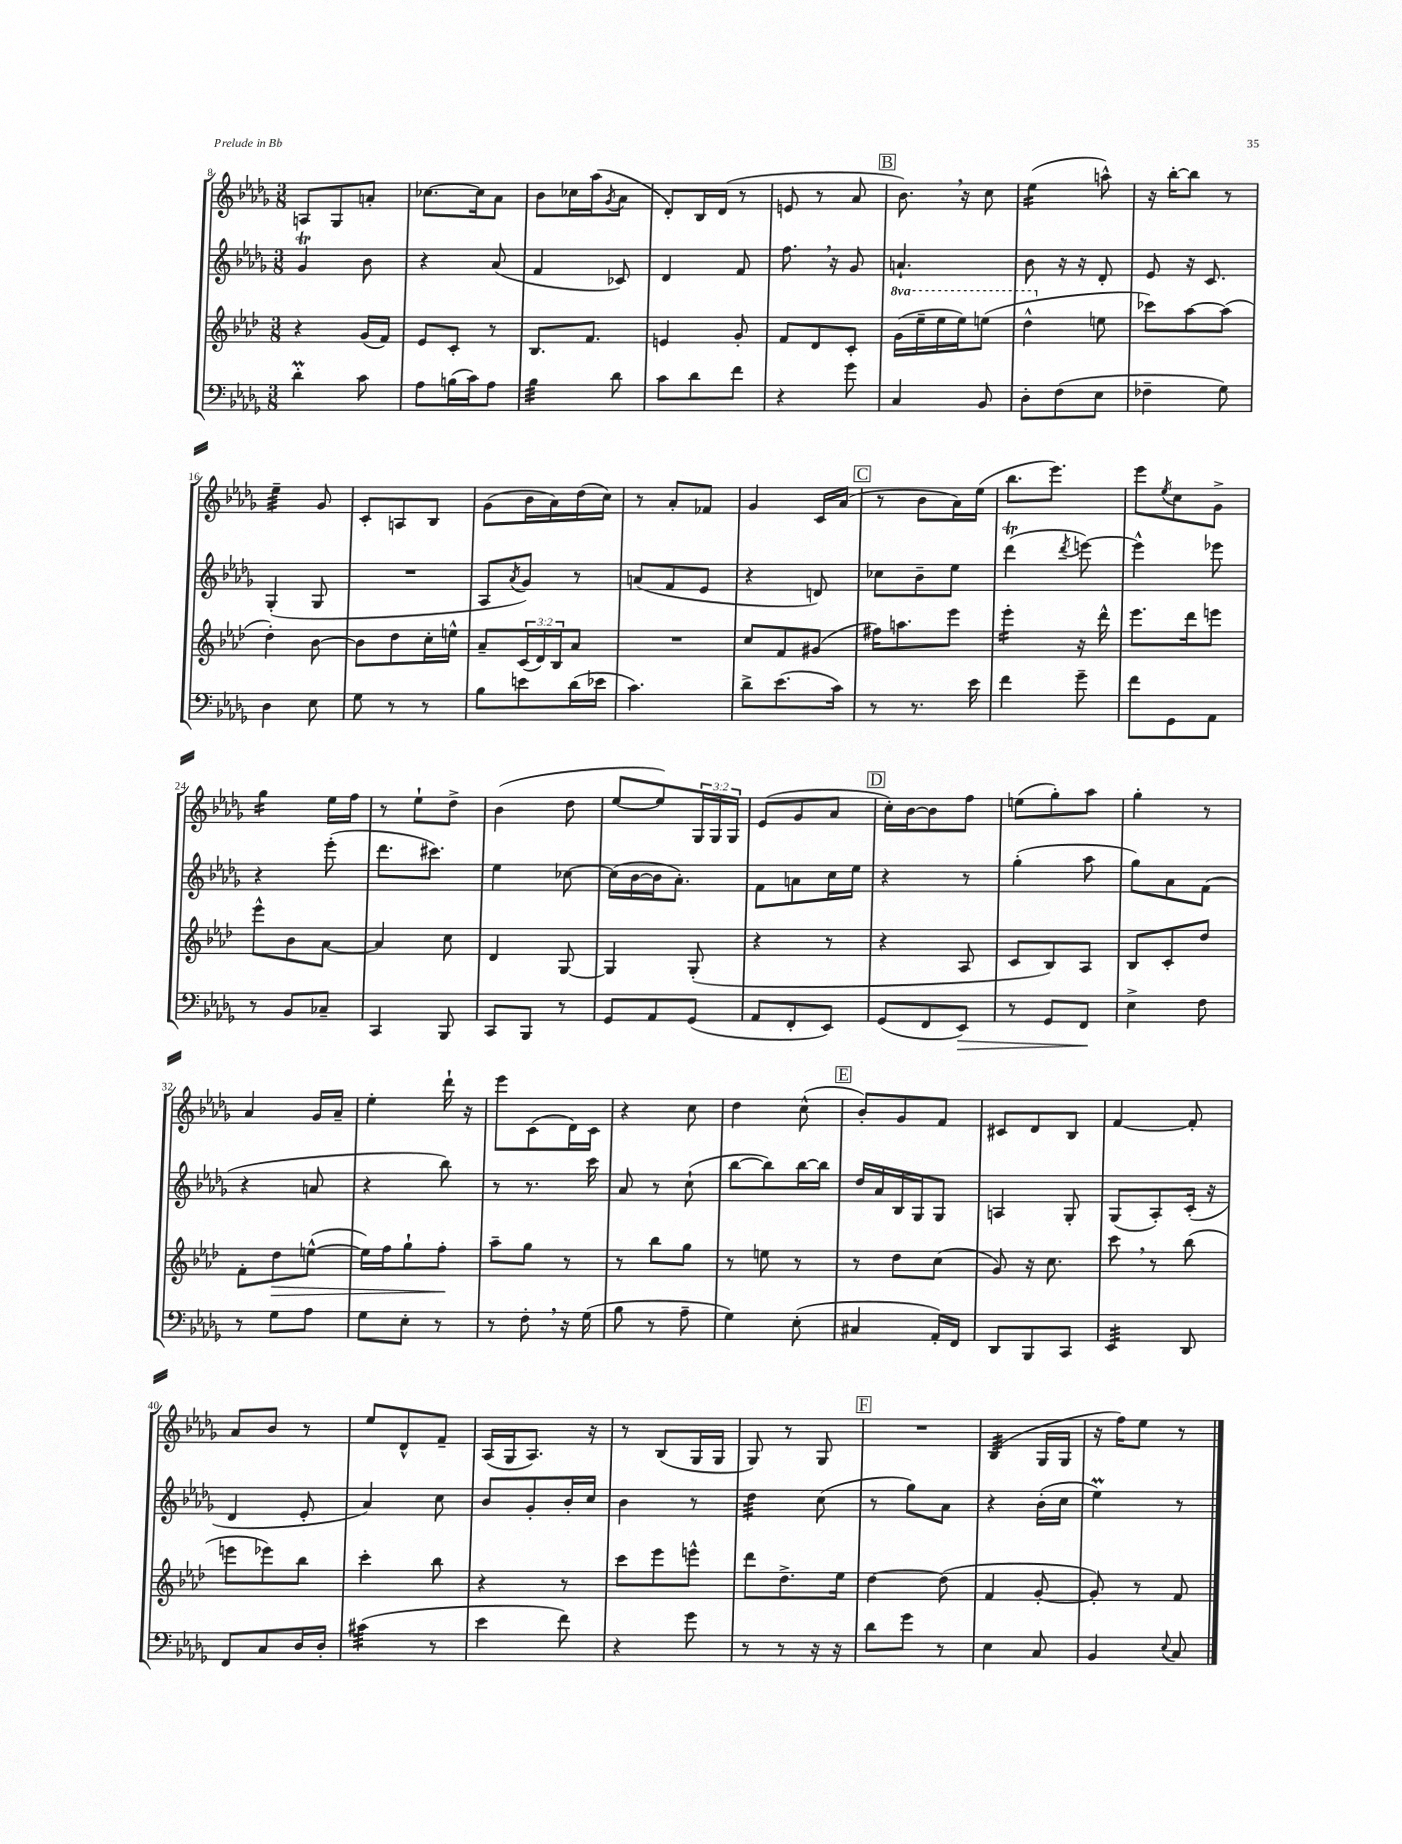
<<
\new StaffGroup <<
\new Staff = "s0" {
    \clef treble \key des \major \numericTimeSignature \time 3/8 \override Staff.TupletNumber.text = #tuplet-number::calc-fraction-text
    a8 ges8 a'8-. |
    ces''8.~ ces''16 aes'8 |
    bes'8 ces''16 aes''16( \acciaccatura { ges'8 } aes'8 |
    des'8-.) bes16 des'16( r8 |
    e'8 r8 aes'8 |
    \mark \markup { \box "B" } bes'8.) \breathe r16 c''8 |
    ees''4:16( a''8-^) |
    r16 bes''16~-. bes''8 r8 |
    ees''4:32-- ges'8 |
    c'8-. a8 bes8 |
    ges'8( bes'16 aes'16) des''16( c''16) |
    r8 aes'8-. fes'8 |
    ges'4 c'16 aes'16( |
    \mark \markup { \box "C" } r8 bes'8 aes'16) ees''16( |
    bes''8. ees'''8.) |
    ees'''8 \acciaccatura { ees''8 } c''8 ges'8-> |
    ges''4:16 ees''16 f''16 |
    r8 ees''8-! des''8-> |
    bes'4( des''8 |
    ees''8~ ees''8) \tuplet 3/2 { ges16 ges16 ges16 } |
    ees'8( ges'8 aes'8 |
    \mark \markup { \box "D" } c''16-.) bes'16~ bes'8 f''8 |
    e''8( ges''8-.) aes''8 |
    ges''4-. r8 |
    aes'4 ges'16 aes'16-- |
    ees''4-. des'''16-! r16 |
    ees'''8 c'8( des'16) c'16 |
    r4 c''8 |
    des''4 c''8-^( |
    \mark \markup { \box "E" } bes'8-.) ges'8 f'8 |
    cis'8 des'8 bes8 |
    f'4~ f'8-. |
    aes'8 bes'8 r8 |
    ees''8 des'8-^ f'8-- |
    aes16( ges16 aes8.) r16 |
    r8 bes8( ges16 ges16 |
    ges8) r8 ges8 |
    \mark \markup { \box "F" } R4. |
    bes4:32( ges16 ges16 |
    r16 f''16) ees''8 r8 \bar "|." |
}
\new Staff = "s1" {
    \clef treble \key des \major \numericTimeSignature \time 3/8
    ges'4\trill bes'8 |
    r4 aes'8( |
    f'4 ces'8) |
    des'4 f'8 |
    f''8. \breathe r16 ges'8 |
    \mark \markup { \box "B" } a'4.-! |
    bes'8 r16 r16 des'8-. |
    ees'8 r16 c'8. |
    ges4-.( ges8 |
    R4. |
    aes8 \acciaccatura { aes'8 } ges'8) r8 |
    a'8( f'8 ees'8 |
    r4 d'8) |
    \mark \markup { \box "C" } ces''8 bes'8-- ees''8 |
    des'''4\trill( \acciaccatura { des'''8 } e'''8~) |
    e'''4-^ ees'''8 |
    r4 ees'''8-.( |
    des'''8. cis'''8.) |
    ees''4 ces''8~ |
    ces''16( bes'16~ bes'16 aes'8.-.) |
    f'8 a'8 c''16 ees''16 |
    \mark \markup { \box "D" } r4 r8 |
    ges''4-.( aes''8 |
    ges''8) aes'8 f'8( |
    r4 a'8 |
    r4 bes''8) |
    r8 r8. c'''16 |
    aes'8 r8 c''8-!( |
    bes''8~ bes''8) bes''16~ bes''16 |
    \mark \markup { \box "E" } des''16 aes'16 bes16 ges16 ges8 |
    a4 ges8-. |
    ges8( aes8-.) c'16-.( r16 |
    des'4 ees'8-. |
    aes'4) c''8 |
    bes'8 ges'8-. bes'16-. c''16 |
    bes'4 r8 |
    des''4:32 c''8( |
    \mark \markup { \box "F" } r8 ges''8) aes'8 |
    r4 bes'16-.( c''16 |
    ees''4\prall) r8 \bar "|." |
}
\new Staff = "s2" {
    \clef treble \key aes \major \numericTimeSignature \time 3/8 \override Staff.TupletNumber.text = #tuplet-number::calc-fraction-text \set Staff.ottavationMarkups = #ottavation-simple-ordinals
    r4 g'16( f'16) |
    ees'8 c'8-. r8 |
    bes8. f'8. |
    e'4 g'8-. |
    f'8 des'8 c'8-. |
    \mark \markup { \box "B" } \ottava #1 g''16( ees'''16-- ees'''16 ees'''16) e'''8( |
    des'''4-^ \ottava #0 e''8 |
    ces'''8) aes''8~ aes''8( |
    des''4-.) bes'8~ |
    bes'8 des''8 c''16-. e''16-^ |
    aes'8-- \tuplet 3/2 { c'16( des'16) bes16 } aes'8 |
    R4. |
    c''8 f'8 gis'8( |
    \mark \markup { \box "C" } fis''16) a''8. ees'''8 |
    ees'''4:16-. r16 des'''16-^ |
    ees'''8. des'''16 e'''8 |
    ees'''8-^ bes'8 aes'8~ |
    aes'4 c''8 |
    des'4 g8~ |
    g4 g8-.( |
    r4 r8 |
    \mark \markup { \box "D" } r4 aes8 |
    c'8 bes8) aes8 |
    bes8 c'8-. des''8 |
    f'8-. des''8\> e''8~-^( |
    e''16) f''16 g''8-! f''8-.\! |
    aes''8-- g''8 r8 |
    r8 bes''8 g''8 |
    r8 e''8 r8 |
    \mark \markup { \box "E" } r8 des''8 c''8( |
    g'8) r16 c''8. |
    c'''8 \breathe r8 bes''8( |
    e'''8 ees'''8) bes''8 |
    c'''4-. bes''8 |
    r4 r8 |
    c'''8 ees'''8 e'''8-^ |
    des'''8 des''8.-> ees''16 |
    \mark \markup { \box "F" } des''4~ des''8( |
    f'4 g'8~-. |
    g'8-.) r8 f'8 \bar "|." |
}
\new Staff = "s3" {
    \clef bass \key des \major \numericTimeSignature \time 3/8
    des'4-.\prall c'8 |
    aes8 b16( c'16) aes8 |
    bes4:32 des'8 |
    c'8 des'8 f'8 |
    r4 ges'8 |
    \mark \markup { \box "B" } c4 bes,8 |
    des8-. f8( ees8 |
    fes4-- ges8) |
    des4 ees8 |
    ges8 r8 r8 |
    bes8 e'8 des'16( ees'16 |
    c'4.) |
    des'8-> ees'8.( c'16) |
    \mark \markup { \box "C" } r8 r8. ees'16 |
    f'4 ges'8-- |
    f'8 ges,8 aes,8 |
    r8 bes,8 ces8-- |
    c,4 bes,,8 |
    c,8 bes,,8 r8 |
    ges,8 aes,8 ges,8( |
    aes,8 f,8-. ees,8) |
    \mark \markup { \box "D" } ges,8( f,8 ees,8\>) |
    r8 ges,8 f,8\! |
    ees4-> f8 |
    r8 ges8 aes8 |
    ges8 ees8-. r8 |
    r8 f8-. \breathe r16 ges16( |
    bes8 r8 aes8-- |
    ges4) ees8-.( |
    \mark \markup { \box "E" } cis4 aes,16-.) f,16 |
    des,8 bes,,8 c,8 |
    ees,4:32 des,8 |
    f,8 c8 des16 des16-. |
    cis'4:32( r8 |
    ees'4 f'8) |
    r4 ges'8 |
    r8 r8 r16 r16 |
    \mark \markup { \box "F" } des'8 ges'8 r8 |
    ees4 c8 |
    bes,4 \appoggiatura { ees8 } c8 \bar "|." |
}
>>
>>
\layout { \context { \Score currentBarNumber = #8 } }
